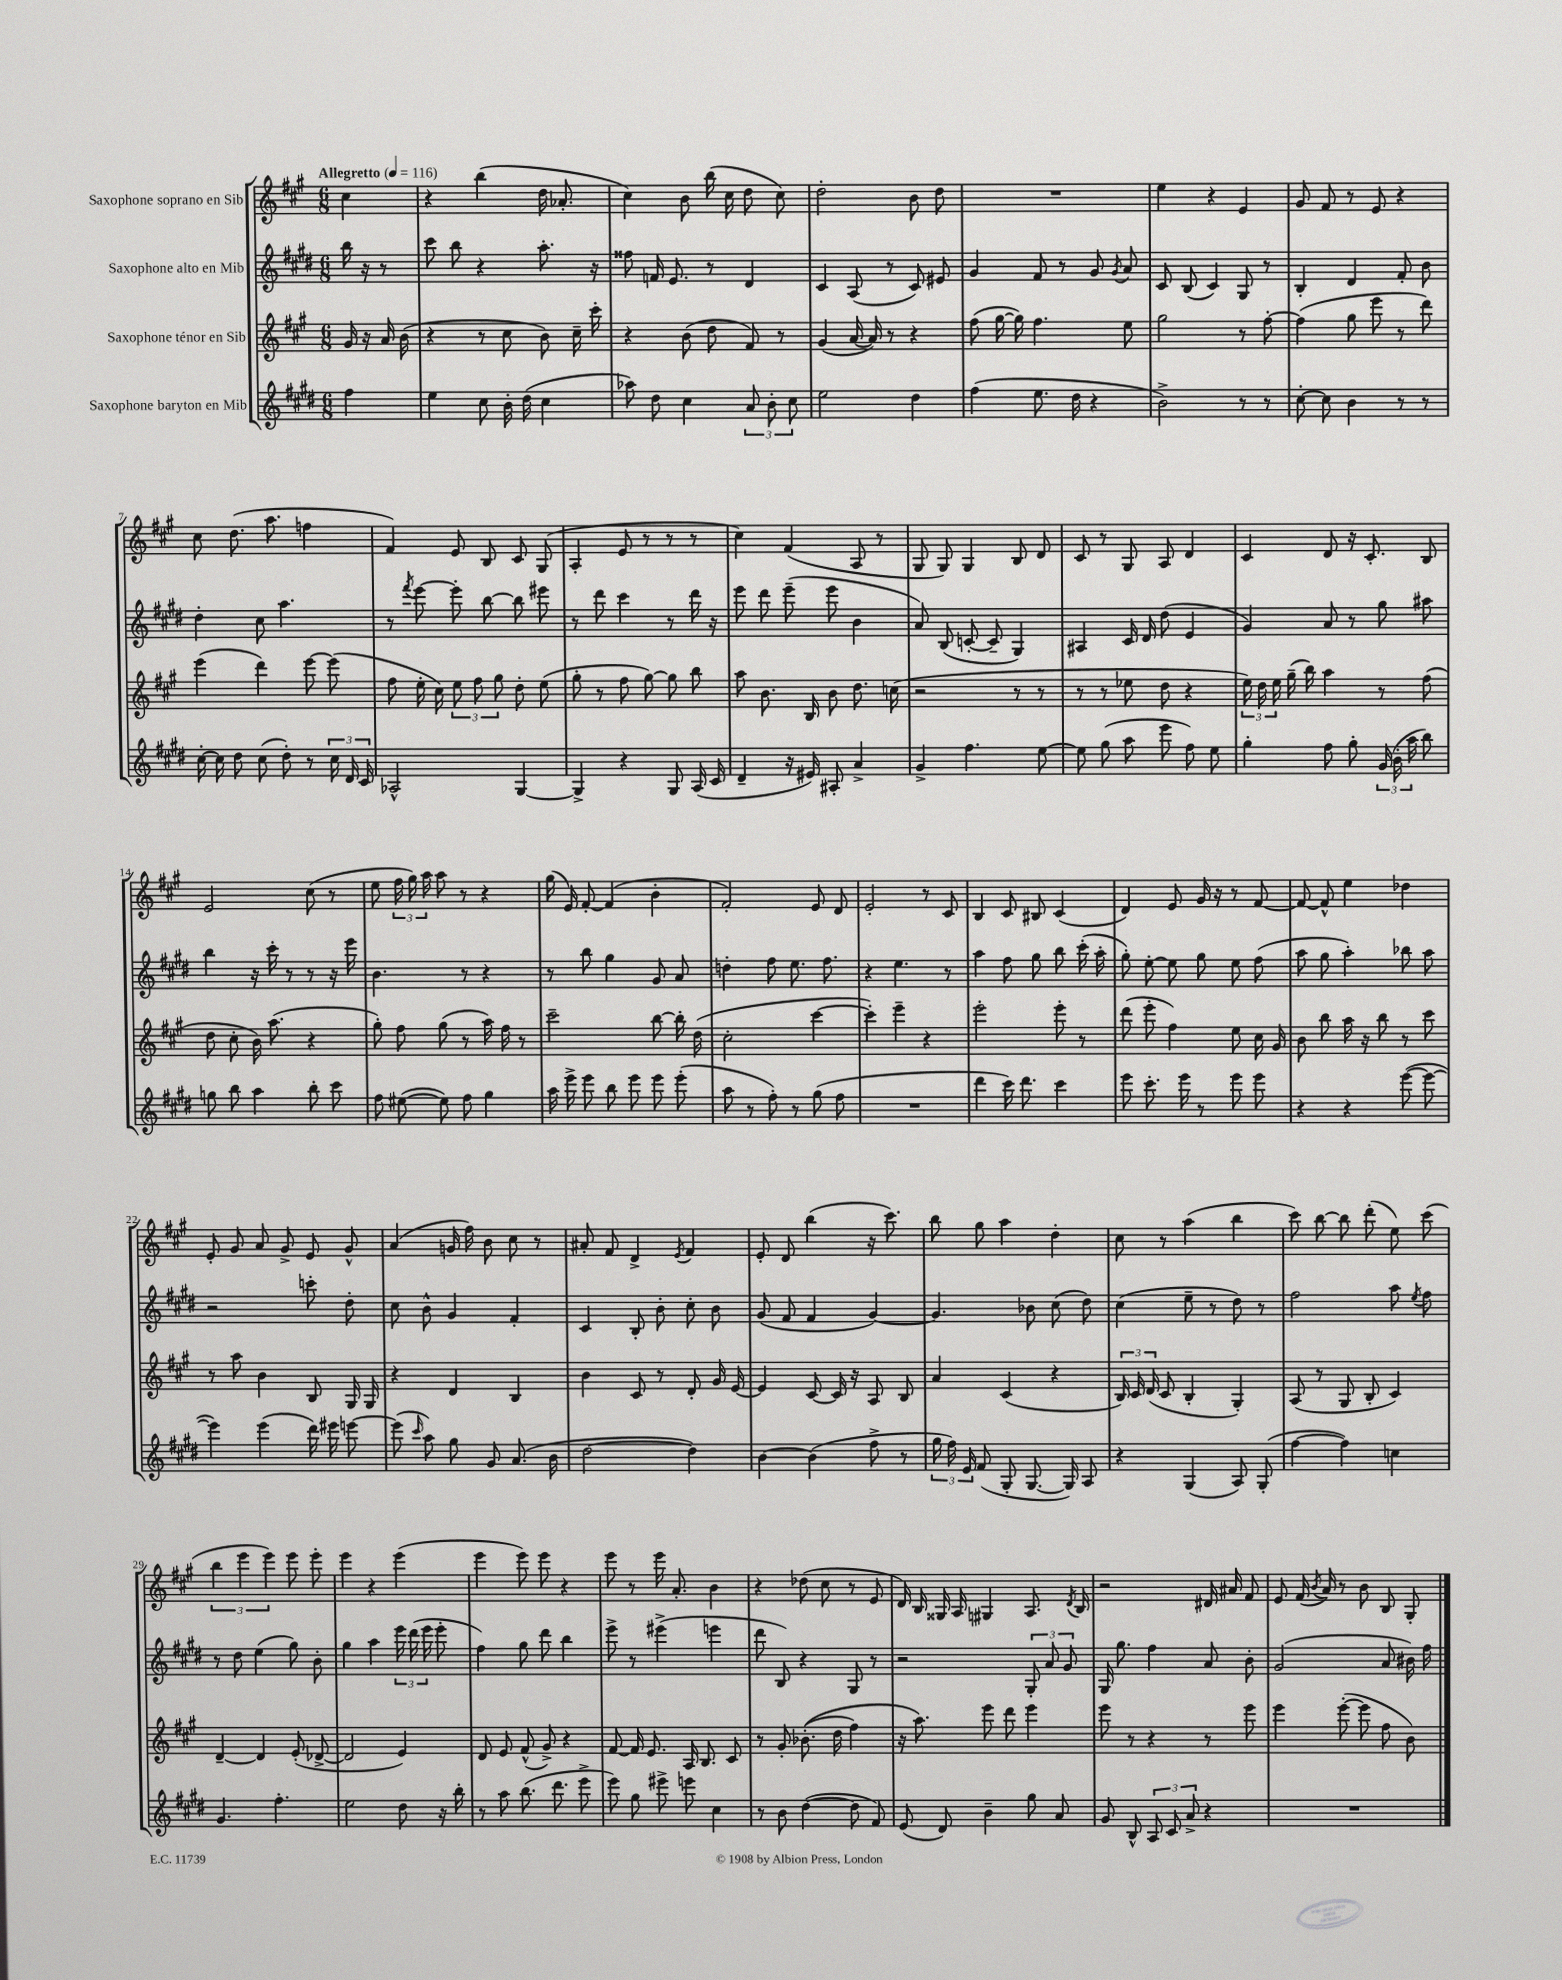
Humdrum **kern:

**kern	**kern	**kern	**kern
*part4	*part3	*part2	*part1
*staff4	*staff3	*staff2	*staff1
*I"Saxophone baryton en Mib	*I"Saxophone ténor en Sib	*I"Saxophone alto en Mib	*I"Saxophone soprano en Sib
*clefG2	*clefG2	*clefG2	*clefG2
*k[f#c#g#d#]	*k[f#c#g#]	*k[f#c#g#d#]	*k[f#c#g#]
*M6/8	*M6/8	*M6/8	*M6/8
*MM116	*MM116	*MM116	*MM116
=	=	=	=
!	!	!	!LO:TX:a:B:t=Allegretto
4ff#\	16g#/	16bb\	4cc#\
.	16r	16r	.
.	16a/	8r	.
.	(16b\	.	.
=1	=1	=1	=1
4ee\	4r	8ccc#\	4r
.	.	8bb\	.
8cc#\	8r	4r	(4bb\
16b'\	8cc#\	.	.
(16dd#\	.	.	.
4cc#\	8b\)	8.aa'\	16dd\
.	.	.	8.a-X'/
.	16cc#~\	.	.
.	16ccc#'\	16r	.
=2	=2	=2	=2
8aa-X\)	4r	8ff##X\	4cc#\)
8dd#\	.	16fn/	.
.	.	8.e/	.
4cc#\	(8b\	.	8b\
.	8dd\	8r	(16bb\
.	.	.	16cc#\
12a/	8f#/)	4d#/	8dd\
12b'\	.	.	.
.	8r	.	8cc#\)
12cc#\	.	.	.
=3	=3	=3	=3
2ee\	(4g#/	4c#/	2dd'\
.	[16a/	(8A/	.
.	16a/])	.	.
.	8r	8r	.
4dd#\	4r	8c#/)	8b\
.	.	8e#X/	8dd\
=4	=4	=4	=4
(4ff#\	(8ff#\	4g#/	2.r
.	[16gg#\	.	.
.	16gg#\])	.	.
8.ee\	4.ff#\	8f#/	.
.	.	8r	.
16dd#\	.	.	.
4r	.	8g#/	.
.	.	8qg#/	.
.	8ee\	8a/	.
=5	=5	=5	=5
2b^\)	2gg#\	8c#/	4ee\
.	.	(8B/	.
.	.	4c#/)	4r
8r	8r	8G#/	4e/
8r	[8ff#'\	8r	.
=6	=6	=6	=6
[8cc#'\	(4ff#\]	4B'/	8g#/
8cc#\]	.	.	8f#/
4b\	8gg#\	4d#/	8r
.	8eee\	.	8e/
8r	8r	8f#'/	4r
8r	8ddd\)	8b\	.
!!LO:LB:g=z
=7	=7	=7	=7
[16cc#'\	(4eee\	4dd#'\	8cc#\
16cc#\]	.	.	.
8dd#\	.	.	(8.dd\
(8cc#\	4ddd\)	8cc#\	.
.	.	.	8.aa\
8dd#'\)	.	4.aa\	.
8r	[8eee\	.	4ffn\
24cc#\	(8eee\]	.	.
24d#/	.	.	.
24c#/	.	.	.
=8	=8	=8	=8
2A-X^^/	8ff#\	8r	4f#/)
.	.	8qfff#/	.
.	16ee'\	[8eee\	.
.	16cc#\)	.	.
.	12ee\	8eee'\]	8e/
.	12ff#\	.	.
.	.	[8bb\	8B/
.	12gg#\	.	.
[4G#/	8dd'\	8bb\]	8c#/
.	(8ee\	8eee#X\	(8G#/
=9	=9	=9	=9
4G#^/]	8gg#'\	8r	4A'/
.	8r	8ddd#\	.
4r	8ff#\	4ccc#\	8e/
.	[8gg#\)	.	8r
8G#/	8gg#\]	8r	8r
(16A/	8bb\	16ddd#\	8r
16c#/	.	16r	.
=10	=10	=10	=10
4d#~/	8aa\	8eee\	4cc#\)
.	8.b\	8ddd#\	.
16r	.	(8eee~\	(4f#/
16e#X/)	16B/	.	.
8A#X'/	8b\	8eee\	.
4a^/	8.dd\	4b\	8A/
.	.	.	8r
.	(16ccn\	.	.
=11	=11	=11	=11
4g#^/	2r	8a/)	8G#/
.	.	(8B/	8G#/)
4.ff#\	.	[8cn'/	4G#/
.	.	8c~/]	.
.	8r	4G#/)	8B/
[8ee\	8r	.	8d/
=12	=12	=12	=12
8ee\]	8r	4A#X/	8c#/
(8gg#\	8r	.	8r
8aa\	8ee-X\	16c#/	8G#/
.	.	16d#/	.
8eee\	8dd\	(8dd#\	8A/
8ff#\)	4r	4e/	4d/
8ee\	.	.	.
=13	=13	=13	=13
4gg#'\	24ee\)	4g#/)	4c#/
.	24dd\	.	.
.	24ee\	.	.
.	(16gg#~\	.	.
.	16bb\)	.	.
8ff#\	4aa\	8a/	8d/
8gg#'\	.	8r	16r
.	.	.	8.c#'/
(24g#/	8r	8gg#\	.
24b'\	.	.	.
24aa\	.	.	.
8bb\)	(8ff#\	8aa#X\	8B/
!!LO:LB:g=z
=14	=14	=14	=14
8ggn\	8dd\	4bb\	2e/
8bb\	8cc#'\	.	.
4aa\	16b\)	16r	.
.	(8.aa\	16ccc#'\	.
.	.	8r	.
8bb'\	4r	8r	(8cc#\
8ccc#\	.	16r	8r
.	.	16eee\	.
=15	=15	=15	=15
8ff#\	8gg#'\)	4.b\	8ee\
([8ee#X\	8ff#\	.	24ff#\
.	.	.	24gg#\)
.	.	.	24aa\
8ee#\])	(8gg#\	.	8aa\
8ff#\	8r	8r	8r
4gg#\	16aa\)	4r	4r
.	16ff#\	.	.
.	8r	.	.
=16	=16	=16	=16
16aa\	2ccc#~\	8r	(16gg#\
16eee^\	.	.	16e/)
8eee\	.	8bb\	[8f#'/
8bb\	.	4gg#\	(4f#/]
8eee\	.	.	.
8eee\	[8bb\	8g#/	4b'\
(8eee'\	16bb'\]	8a/	.
.	(16dd\	.	.
=17	=17	=17	=17
8aa\	2cc#'\	4ddn'\	2f#'/)
8r	.	.	.
8ff#'\)	.	8ff#\	.
8r	.	8.ee\	.
(8gg#\	[4ccc#\	.	8e/
.	.	8.ff#\	.
8ff#\	.	.	8d/
=18	=18	=18	=18
2.r	4ccc#'\])	4r	2e'/
.	4eee~\	4.ee\	.
.	4r	.	8r
.	.	8r	8c#/
=19	=19	=19	=19
4ddd#\	2eee'\	4aa\	4B/
16ccc#\)	.	8ff#\	8c#/
8.ddd#\	.	.	.
.	.	8gg#\	8B#X/
4ccc#\	8eee'\	8bb\	(4c#/
.	8r	(16ccc#'\	.
.	.	16aa'\	.
=20	=20	=20	=20
8eee\	(8ddd\	8gg#'\)	4d/)
8.ccc#'\	8eee'\	[8ee'\	.
.	4ff#\)	8ee\]	8e/
16eee\	.	.	.
8r	.	8gg#\	16g#/
.	.	.	16r
8eee\	8ee\	8ee\	8r
8eee\	16cc#\	(8ff#\	[8f#/
.	16g#/	.	.
=21	=21	=21	=21
4r	8b\	8aa\	8f#/_
.	8bb\	8gg#\	8f#^^/]
4r	16aa\	4aa'\)	4ee\
.	16r	.	.
.	8bb\	.	.
([8eee\	8r	8bb-X\	4dd-X\
8eee\_	8ccc#\	8aa\	.
!!LO:LB:g=z
=22	=22	=22	=22
4eee\])	8r	2r	8e'/
.	8aa\	.	8g#/
(4eee\	4b\	.	8a/
.	.	.	8g#^/
16ddd#\)	8B/	8cccn'\	8e/
16eee#X\	.	.	.
[8eeen\	16G#/	8dd#'\	8g#^^/
.	16G#/	.	.
=23	=23	=23	=23
(8eee\]	4r	8cc#\	(4a/
16qqccc#/	.	.	.
8aa\)	.	8b^^\	.
8gg#\	4d/	4g#/	16gn/
.	.	.	16ff#\)
8g#/	.	.	8b\
(8.a/	4B/	4f#'/	8cc#\
.	.	.	8r
16b\	.	.	.
=24	=24	=24	=24
[2dd#\	4b\	4c#/	8a#X'/
.	.	.	8f#/
.	8c#/	8B'/	4d^/
.	8r	8b'\	.
.	.	.	8qe/
4dd#\])	8d'/	8cc#'\	4f#/
.	16g#/	8b\	.
.	[16e/	.	.
=25	=25	=25	=25
[4b\	4e/]	(8g#/	8e'/
.	.	8f#/	8d/
(4b\]	[8c#/	4f#/	(4bb\
.	16c#/]	.	.
.	16r	.	.
8ff#^\	8A/	[4g#/)	16r
.	.	.	8.ccc#\)
8r	8B/	.	.
=26	=26	=26	=26
24gg#\	4a/	4.g#/]	8bb\
24ff#\)	.	.	.
24e/	.	.	.
(8f#/	.	.	8gg#\
8G#'/	(4c#/	.	4aa\
[8.G#/	.	8b-X\	.
.	4r	(8cc#\	4dd'\
16G#/])	.	.	.
8A/	.	8dd#\)	.
=27	=27	=27	=27
4r	24B/)	(4cc#\	8cc#\
.	24c#/	.	.
.	(24d/	.	.
.	8c#/	.	8r
(4G#/	4B'/	8ee~\	(4aa\
.	.	8r	.
8A/)	4G#'/)	8dd#\)	4bb\
(8G#'/	.	8r	.
=28	=28	=28	=28
[4ff#\	(8A/	2ff#\	8ccc#\)
.	8r	.	[8bb\
4ff#\])	8G#/	.	8bb\]
.	8B'/	.	(8ddd'\
4ccn\	4c#/)	8aa\	8ee\)
.	.	8qee/	.
.	.	8ff#\	(8ccc#\
!!LO:LB:g=z
=29	=29	=29	=29
4.g#/	[4d~/	8r	6bb\
.	.	8dd#\	.
.	.	.	6eee\
.	4d/]	(4ee\	.
.	.	.	6eee\)
4.ff#'\	.	.	.
.	(8e'/	8gg#\)	8eee\
.	[8d-X^/	8b'\	8eee'\
=30	=30	=30	=30
2ee\	2d-/]	4gg#\	4eee\
.	.	4aa\	4r
8dd#\	4e/)	24eee\	(4eee\
.	.	(24ddd#\	.
.	.	24eee\	.
16r	.	8eee'\	.
16bb'\	.	.	.
=31	=31	=31	=31
8r	8d/	4ff#\)	4eee\
8aa\	8e/	.	.
(8.bb\	(8f#^^/	8gg#\	8eee\)
.	8g#^/)	8ddd#\	8eee\
8.ddd#\	.	.	.
.	4r	4bb\	4r
8eee^\	.	.	.
=32	=32	=32	=32
8eee\)	[8f#/	8eee^\	8eee\
8gg#\	16f#/]	8r	8r
.	8.e/	.	.
8eee#X^\	.	(4eee#X^\	16eee\
.	.	.	8.a'/
8eeen\	16A/	.	.
.	8.B/	.	.
4cc#\	.	4eeen\	4b\
.	8c#/	.	.
=33	=33	=33	=33
8r	8r	8ddd#\	4r
8b\	8g#'/	8B/)	.
([4dd#\	((8.b-X'\	4r	(8dd-X\
.	.	.	8cc#\
.	16dd\	.	.
8dd#\]	4ff#\)	8G#/	8r
8f#/)	.	8r	8e/
=34	=34	=34	=34
(8e/	16r	2r	16d/)
.	8.aa\)	.	16B/
8d#/)	.	.	16G##X/
.	.	.	16A/
4b~\	8eee\	.	4G#X/
.	8ddd\	.	.
8gg#\	4eee\	12G#'/	8.A/
.	.	12a/	.
8a/	.	.	.
.	.	12g#/	.
.	.	.	8qd/
.	.	.	16B/
=35	=35	=35	=35
8g#/	8eee\	16G#/	2r
.	.	8.gg#\	.
8B^^/	8r	.	.
12A/	4r	4ff#\	.
12c#/	.	.	.
12a^/	.	.	.
4r	8r	8a/	16d#X/
.	.	.	16a#X/
.	8eee\	8b'\	8f#/
=36	=36	=36	=36
2.r	4eee\	(2g#/	8e/
.	.	.	(16f#/
.	.	.	8qb/
.	.	.	16a/)
.	([8eee'\	.	8r
.	8eee\]	.	8b\
.	8ff#\	8a/	8B/
.	8b\)	16b#X\)	8G#'/
.	.	16ff#\	.
==	==	==	==
*-	*-	*-	*-
